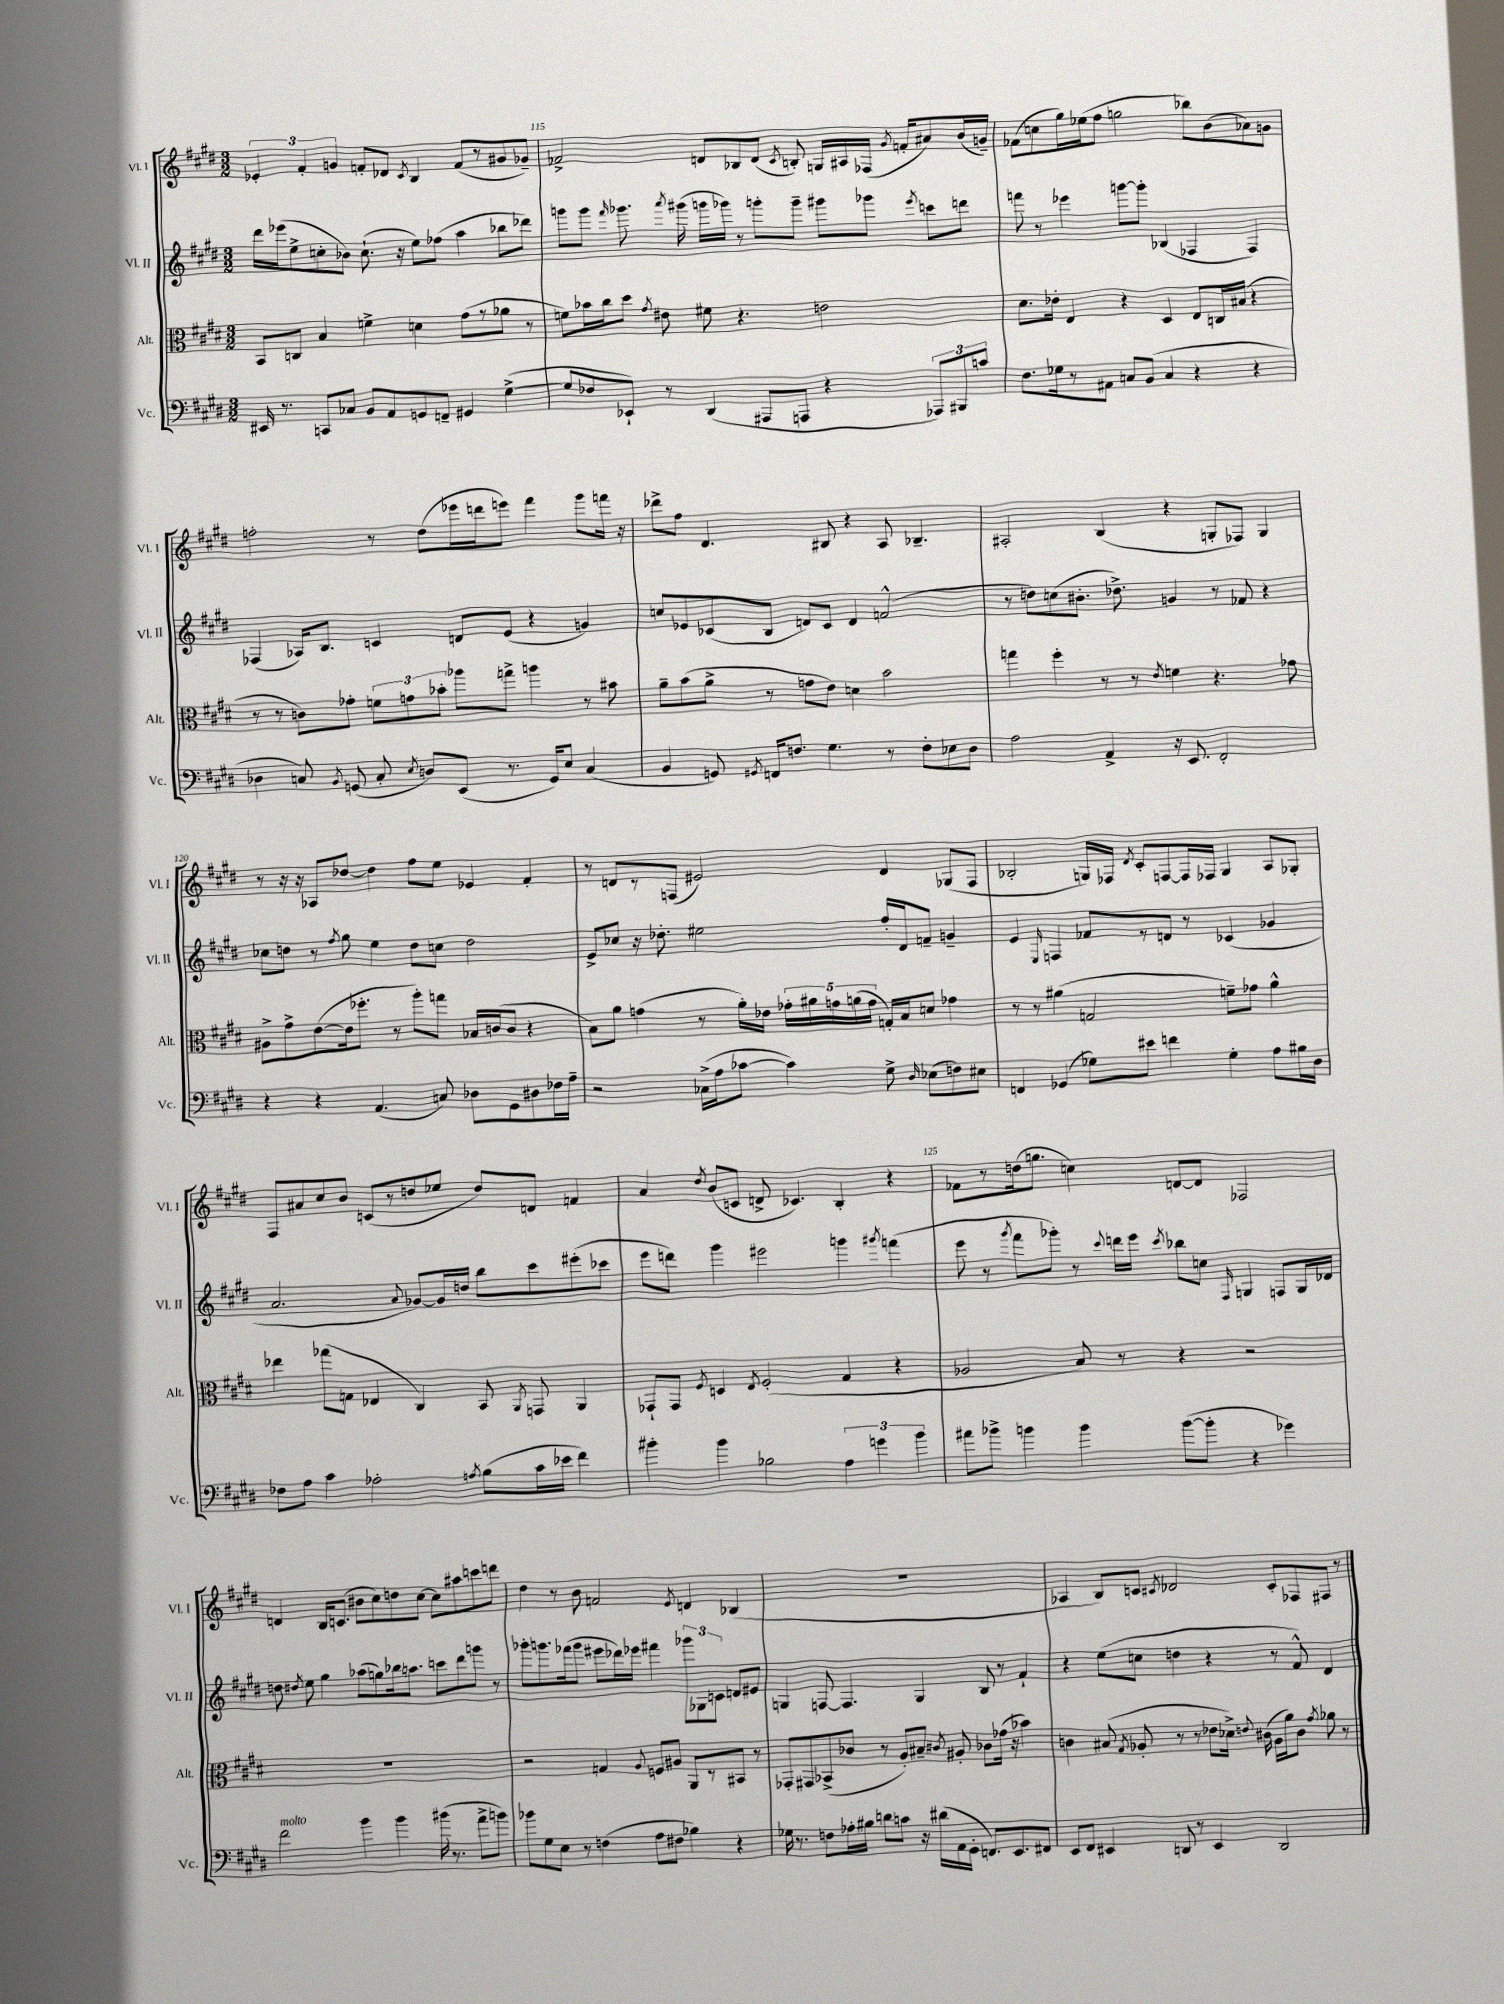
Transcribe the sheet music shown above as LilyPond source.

<<
\new StaffGroup <<
\new Staff = "s0" \with { instrumentName = "Vl. I" shortInstrumentName = "Vl. I" } {
    \clef treble \key e \major \numericTimeSignature \time 3/2
    \autoBeamOff \tuplet 3/2 { ees'4-. fis'4-. g'4 } f'8[-. des'8] \acciaccatura { cis'8 } b4 f'8[( r8 gis'8 ges'8]--) |
    fes'2-> d'8[ bes8 d'8]( \acciaccatura { cis'8 } b8-.) g16[ ais16 fes16]( \acciaccatura { gis'8 } f'16[-. ais'8) b'16( g'16]--) |
    fes'8[( c''8 gis''16) ees''16( fis''8] g''2 bes''8[) b'8( aes'8) g'8] |
    f''2-. r8 dis''8[( ees'''16 d'''16 e'''8]) fis'''4 gis'''8[ f'''16] r16 |
    des'''8[-> fis''8] dis'4. bis8 r4 a8 bes4.-- |
    ais2-. b4( r4 g8[-. fes8]) g4 |
    r8 r16 r16 aes8[ des''8]~ des''4 fis''8[ e''8] ees'4 fis'4-. |
    r8 d'8[ r8 f8]( eis'2) d'4 ges8[( f8] |
    bes2-. g16[) fes16] \acciaccatura { dis'8 } cis'8[-. f8~ f16 fes16] g4 a8[ ges8]-. |
    fis8[ ais'8 cis''8 b'8] c'8[( r8 d''8 ees''8] d''8[) d'8] f'4 |
    a'4 \acciaccatura { dis''8 } b'8[( c'8] d'8-> ces'4.) b4-. r4 |
    fes'8[ r8 d''16( g''8.] c''4) d'8[~ d'8] fes2 |
    d'4 b16[ c'8.]( bis'8[ cis''8) d''8 cis''8]~ cis''8[ ais''8 c'''8 d'''8] |
    dis''4 r8 b'8 f'2 \acciaccatura { e'8 } d'4 bes4( |
    R1. |
    aes4 b8[) c'8] \acciaccatura { cis'8 } des'2 cis'8[-. fes8 fis8] r8 \bar "|." |
}
\new Staff = "s1" \with { instrumentName = "Vl. II" shortInstrumentName = "Vl. II" } {
    \clef treble \key e \major \numericTimeSignature \time 3/2
    \autoBeamOff dis'''16[ ees'''16( e''8-> c''8-. bes'8]) c''8.-!( r16 e''8[) fes''8]( a''4 bes''8[ des'''8]) |
    g'''8[ g'''8] \grace { fis'''16 } ges'''8. \acciaccatura { a'''8 } gis'''16( g'''16[ ges'''16]) r8 g'''8[-. g'''8]-- gis'''8[ ges'''8] \acciaccatura { e'''8 } c'''8[ d'''8] |
    f'''8 r8 ees'''4 g'''8[~ g'''8]-. bes4( fes4 fes4) |
    fes4( aes16[) b8.] c'4 d'8[ e'8]( r4 g'4) |
    c''8[ ees'8 ces'8( b8] d'8[) ces'8] d'4 f'2-^( |
    r8 d''8[) c''8( bis'8.]-. des''8.->) g'4 r8 fes'8 r4 |
    ces''8[ d''8] r8 \acciaccatura { fis''8 } gis''8 e''4 d''8[ c''8] d''2 |
    e'8[-> ces''8] r16 des''8.-. eis''2 fis''16[-. dis'16 f'8]-- g'4-- |
    e'4 \grace { e16 } f4 fes'8[ r8 d'8] r8 ces'4( ges'4 |
    a'2. \appoggiatura { a'8 } ges'8[~) ges'16 d''16] b''8[ cis'''8 eis'''8-.( ces'''8] |
    e'''8[ d'''8]) gis'''4 eis'''2 g'''4 \acciaccatura { gis'''8 } f'''4( |
    e'''8 r8 \acciaccatura { gis'''8 } fis'''8[ ges'''8]-.) r8 \appoggiatura { cis'''8 } d'''16[ e'''16] \acciaccatura { cis'''8 } bes''8[ c''8] \grace { fis16 } g4 f8[ g16 des'16] |
    d''8 \acciaccatura { dis''8 } e''8 gis''4 aes''8[( g''8) bes''16 a''8.] c'''8[ dis'''8 g'''8] r8 |
    ges'''8[-. g'''8. fes'''16( g'''8] eis'''8[ des'''16) ees'''16] fis'''4 \tuplet 3/2 { ges'''8[ ges8 c'8] } d'8[ eis'8] |
    g4 f8~ f4. g4 b8 r8 fis'4-! |
    r4 e''8[( c''8] d''4 r4 r8 fis'8-^) dis'4 \bar "|." |
}
\new Staff = "s2" \with { instrumentName = "Alt." shortInstrumentName = "Alt." } {
    \clef alto \key e \major \numericTimeSignature \time 3/2
    \autoBeamOff b,8[ c8] b4 f'4-> d'4 gis'8[( r8 aes'8] r8 |
    f'8[) bes'16 cis''16 dis''8] \acciaccatura { gis'8 } eis'8 fis'8 r4. e'2 |
    dis'8.[ ees'16]-. e4 r4 dis4 e8[ c16 bis16]( r4 |
    r8 r8 c'8[) ges'8]-. \tuplet 3/2 { f'8[ g'8 bes'8]-. } aes''8[ g''8]-> a''4 r8 bis'8 |
    a'8[-- b'8( a'8]-> r8 g'8[ e'8]) d'4 b'2 |
    g''4 fis''4-. r8 r8 \acciaccatura { e'8 } f'4 r4. ges'8 |
    ais8[-> gis'8-> e'8~( e'16 fes''8.]-. r8 a''8[-.) g''8] bes16[ c'16( c'8] r4 |
    b8[) a'8] g'4( r8 a'16[-.) ees'16] \tuplet 5/4 { ges'16[-. ais'16 g'16 a'16( g'16] } g16[-.) b16 d'8] ges'4 |
    r8 r8 ais'4( g2 f'8[--) ges'8] ais'4-^ |
    ees''4 ges''8[( g8] ees4 cis4) b,8 \acciaccatura { a,8 } g,8 a,4 |
    ges,8[-! ges,8] \acciaccatura { fis8 } d4 \acciaccatura { e8 } fis2-.( gis4 r4 |
    aes2 b8) r8 r4 r2 |
    R1. |
    r2 g4 \appoggiatura { a8 } f8[ ais8] a,8[ r8 bis,8] r8 |
    ges,8[-. gis,8 bes,8->( ces'8] r8 a8[-.) bis8]-- \acciaccatura { cis'8 } ais8-. ces'8[ ges'16]( r16 bes'4) |
    c'4 bis8( \acciaccatura { gis8 } aes8-. r8 r8 ees'8[ des'16]->) \appoggiatura { e'8 } cis'16( aes16[ a'16) cis'8] \acciaccatura { gis'8 } aes'8 r8 \bar "|." |
}
\new Staff = "s3" \with { instrumentName = "Vc." shortInstrumentName = "Vc." } {
    \clef bass \key e \major \numericTimeSignature \time 3/2
    \autoBeamOff eis,16 r8. c,8[ ces8] b,8[ a,8 g,8 f,8]-- gis,4 gis4~->( |
    gis8[ fes8 ees,8]-!) r8 dis,4( ais,,8[ a,,8] r4 \tuplet 3/2 { aes,,8[) bis,,8 c'8] } |
    fis8.[ ges16 r8 ais,8] c8[ b,8]( c4 r4 r4 |
    des4 c8) \acciaccatura { b,8 } g,8( c8-. \acciaccatura { e8 } d8[) e,8]( r8. g,16[) e8] c4( |
    b,4 g,8) \acciaccatura { gis,8 } f,16[ f8.] gis4. r8 f8[-. ees8 dis8] |
    a2 a,4-> r16 e,8. fis,2-. |
    r4 r4 a,4.( c8) des8[ gis,8 dis8 fes16 a16]-- |
    r2 ces16[->( a16 ces'8]~ ces'4) gis8-> \grace { dis16 } ees8[( f8) eis8] |
    f,4 ges,4( ges8[) eis'8] f'4 ges4-. a8[ bis16 dis16] |
    fes8[ a8] cis'4 aes2-. \acciaccatura { a8 } b8[( cis'16 ees'16] fis'4) |
    bis'4-. bis'4 bes2 \tuplet 3/2 { a4 g'4 bis'4 } |
    ais'8[ bes'8]-> b'4 b'4 b'8[~( b'8]-. r4 ges'4) |
    fis'2^\markup { \italic "molto" } b'4 b'4 bis'16( r8. a'8[-> b'8]) |
    bes'8[ gis8 e8] r8 f4( a8[ fis8] bes4) r4 |
    ges16 r8. f8[ aes16-. bis16] d'8[ c'8] r16 dis'16[( a,16 gis,16]-. f,8.[) e,8. fis,8] |
    e,8[ fis,8] eis,4 d,8 r8 eis,4 d,2 \bar "|." |
}
>>
>>
\layout { \context { \Score currentBarNumber = #114 \override BarNumber.break-visibility = ##(#f #t #t) barNumberVisibility = #(every-nth-bar-number-visible 5) } }
